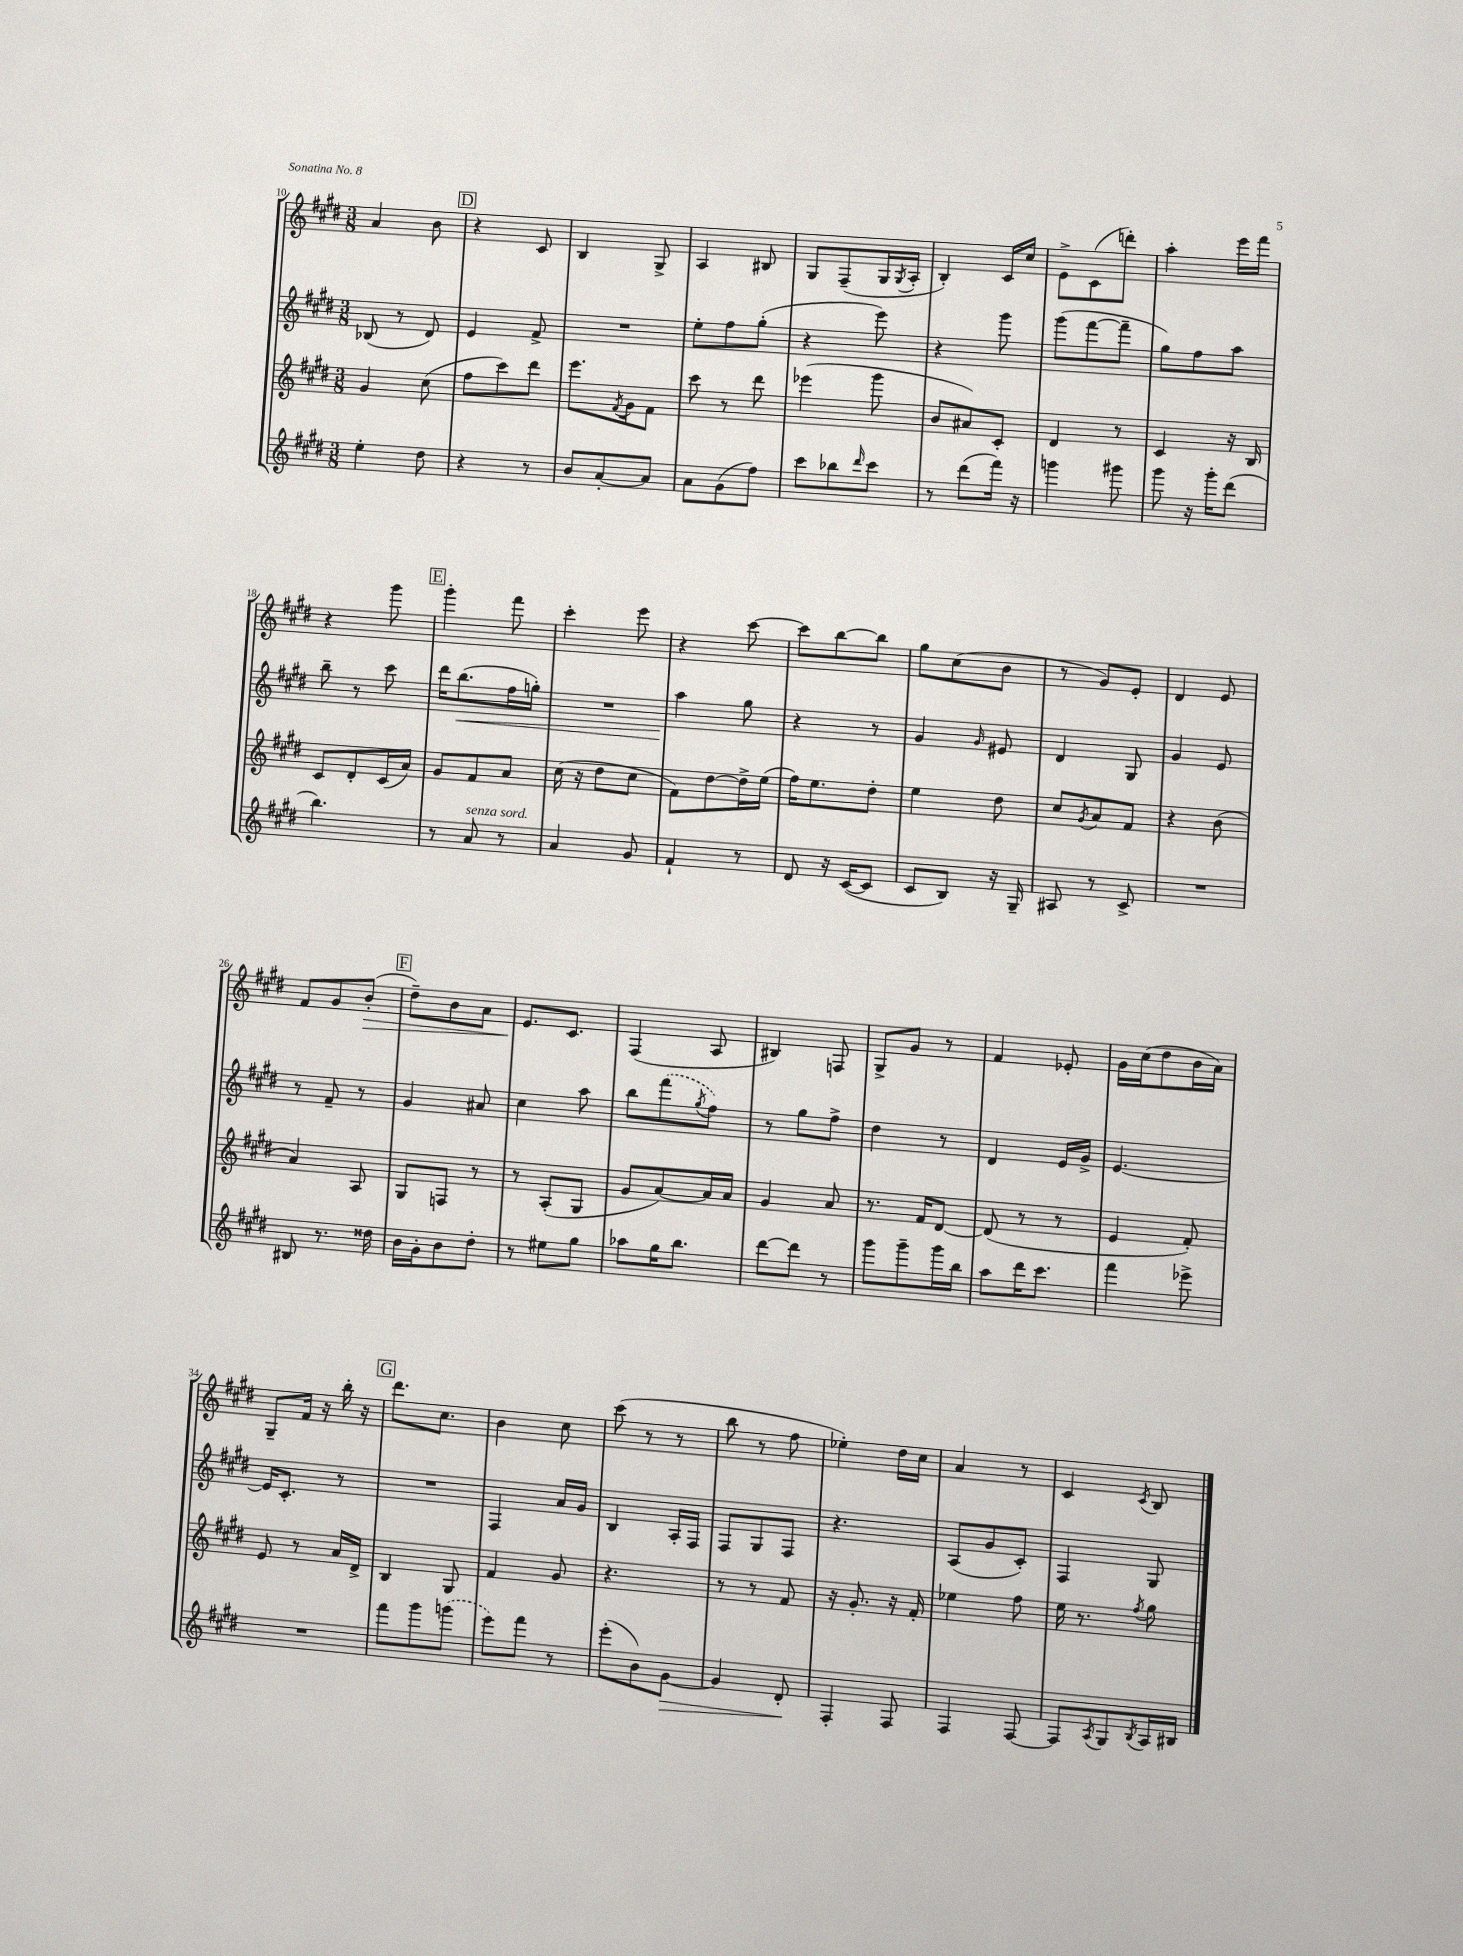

**kern	**dynam	**kern	**kern	**dynam	**kern	**dynam
*part4	*part4	*part3	*part2	*part2	*part1	*part1
*staff4	*staff4	*staff3	*staff2	*staff2	*staff1	*staff1
*clefG2	*	*clefG2	*clefG2	*	*clefG2	*
*k[f#c#g#d#]	*	*k[f#c#g#d#]	*k[f#c#g#d#]	*	*k[f#c#g#d#]	*
*M3/8	*	*M3/8	*M3/8	*	*M3/8	*
=10	=10	=10	=10	=10	=10	=10
4ee'\	.	4g#/	(8B-X/	.	4a/	.
.	.	.	8r	.	.	.
8dd#\	.	(8cc#\	8d#/)	.	8b\	.
!!LO:REH:place=s1:t=D
=11	=11	=11	=11	=11	=11	=11
4r	.	8ff#\L	4e/	.	4r	.
.	.	8ccc#\)	.	.	.	.
8r	.	8ddd#\J	8f#^/	.	8c#/	.
=12	=12	=12	=12	=12	=12	=12
8b/L	.	8.eee\L	4.r	.	4B/	.
[8a'/	.	.	.	.	.	.
.	.	8qf#/	.	.	.	.
.	.	16g#\k	.	.	.	.
8a/J]	.	8f#\J	.	.	8G#^/	.
=13	=13	=13	=13	=13	=13	=13
8a\L	.	8ccc#\	8ee'\L	.	4A/	.
(8g#\	.	8r	8ff#\	.	.	.
8ff#\J)	.	8ddd#\	(8gg#'\J	.	8B#X/	.
=14	=14	=14	=14	=14	=14	=14
8ccc#\L	.	(4eee-X\	4r	.	8G#/L	.
8bb-X\	.	.	.	.	(8F#~/	.
16qqddd#/	.	.	.	.	.	.
8ccc#\J	.	8ggg#\	8eee\)	.	16G#/L	.
.	.	.	.	.	8qG#/	.
.	.	.	.	.	16A'/JJ	.
=15	=15	=15	=15	=15	=15	=15
8r	.	8b/L	4r	.	4B'/)	.
(8ddd#\L	.	8a#X/)	.	.	.	.
16fff#\Jk)	.	8c#'/J	8ggg#\	.	16c#/LL	.
16r	.	.	.	.	16cc#/JJ	.
=16	=16	=16	=16	=16	=16	=16
4gggn\	.	4d#/	(8ggg#\L	.	8e^\L	.
.	.	.	[8fff#\	.	(8c#\	.
8ggg#X\	.	8r	8fff#~\J]	.	8dddn'\J)	.
=17	=17	=17	=17	=17	=17	=17
8ggg#\	.	4c#/	8gg#\L)	.	4aa'\	.
16r	.	.	8ff#\	.	.	.
16ggg#'\KL	.	.	.	.	.	.
(8ddd#\J	.	16r	8aa\J	.	16eee\LL	.
.	.	16B/	.	.	16fff#\JJ	.
!!LO:LB:g=z
=18	=18	=18	=18	=18	=18	=18
4.bb\)	.	8c#/L	8bb~\	.	4r	.
.	.	8d#'/	8r	.	.	.
.	.	(16c#/L	8ccc#\	.	8ggg#\	.
.	.	16a/JJ)	.	.	.	.
!!LO:REH:place=s1:t=E
=19	=19	=19	=19	=19	=19	=19
8r	.	8g#/L	16ddd#\KL	.	4ggg#'\	.
!	!	!	!	!LO:HP:b	!	!
.	.	.	(8.bb\	<	.	.
!LO:TX:a:i:t=senza sord.	!	!	!	!	!	!
8a/	.	8f#/	.	.	.	.
8r	.	8a/J	16ff#\L	.	8fff#\	.
.	.	.	16ggn'\JJ)	.	.	.
=20	=20	=20	=20	=20	=20	=20
4a/	.	(16cc#\	4.r	.	4ccc#'\	.
.	.	16r	.	.	.	.
.	.	8dd#\L	.	.	.	.
8g#/	.	8cc#\J	.	.	8eee\	.
=21	=21	=21	=21	=21	=21	=21
4f#`/	.	8f#\L)	4aa\	.	4r	.
.	.	[8dd#\	.	.	.	.
8r	.	16dd#^\L]	8gg#\	[	[8ccc#\	.
.	.	(16ee\JJ	.	.	.	.
=22	=22	=22	=22	=22	=22	=22
8d#/	.	16ff#\KL)	4r	.	8ccc#\L]	.
.	.	8.ee\	.	.	.	.
16r	.	.	.	.	[8bb\	.
([16c#/KL	.	.	.	.	.	.
8c#/J]	.	8dd#'\J	8r	.	8bb\J]	.
=23	=23	=23	=23	=23	=23	=23
8c#/L	.	4ee\	4g#/	.	8gg#\L	.
8B/J)	.	.	.	.	(8cc#\	.
.	.	.	16qqg#/	.	.	.
16r	.	8dd#\	8e#X/	.	8b\J	.
16G#~/	.	.	.	.	.	.
=24	=24	=24	=24	=24	=24	=24
8A#X/	.	8cc#/L	4d#/	.	8r	.
.	.	8qg#/	.	.	.	.
8r	.	8a/	.	.	8g#/L)	.
8c#^/	.	8f#/J	8G#/	.	8e'/J	.
=25	=25	=25	=25	=25	=25	=25
4.r	.	4r	4g#/	.	4d#/	.
.	.	(8b\	8e/	.	8e/	.
!!LO:LB:g=z
=26	=26	=26	=26	=26	=26	=26
8B#X/	.	4a/)	8r	.	8f#/L	.
8.r	.	.	8f#~/	.	8g#/	.
!	!	!	!	!	!	!LO:HP:b
.	.	8A/	8r	.	(8b'/J	>
16dd##X\	.	.	.	.	.	.
!!LO:REH:place=s1:t=F
=27	=27	=27	=27	=27	=27	=27
16b\LL	.	8G#/L	4g#/	.	8dd#~\L)	.
16g#'\J	.	.	.	.	.	.
8b\	.	8Fn/J	.	.	8b\	.
8dd#'\J	.	8r	8a#X/	.	8a\J	.
=28	=28	=28	=28	=28	=28	=28
8r	.	8r	4cc#\	.	8.e/L	.
8ee#X\L	.	(8A'/L	.	.	.	.
.	.	.	.	.	8.c#/J	]
8gg#\J	.	8G#/J	8aa\	.	.	.
=29	=29	=29	=29	=29	=29	=29
8aa-X\L	.	8g#/L	8bb\L	.	(4F#/	.
16gg#\K	.	[8a/)	(8fff#\	.	.	.
8.bb\J	.	.	.	.	.	.
.	.	.	8qgg#/	.	.	.
.	.	16a/L]	8ff#\J)	.	8A/	.
.	.	16a/JJ	.	.	.	.
=30	=30	=30	=30	=30	=30	=30
[8ddd#\L	.	4g#/	8r	.	4B#X/)	.
8ddd#\J]	.	.	8gg#\L	.	.	.
8r	.	8a/	8ff#^\J	.	8Fn/	.
=31	=31	=31	=31	=31	=31	=31
8ggg#\L	.	8.r	4dd#\	.	8G#^/L	.
8ggg#~\	.	.	.	.	8g#/J	.
.	.	16f#/KL	.	.	.	.
16ggg#\L	.	[8d#/J	8r	.	8r	.
16bb\JJ	.	.	.	.	.	.
=32	=32	=32	=32	=32	=32	=32
8aa\L	.	(8d#/]	4d#/	.	4f#/	.
16ddd#\K	.	8r	.	.	.	.
8.ccc#\J	.	.	.	.	.	.
.	.	8r	16e/LL	.	8e-X'/	.
.	.	.	16g#^/JJ	.	.	.
=33	=33	=33	=33	=33	=33	=33
4fff#\	.	4e/	[4.e/	.	16g#\LL	.
.	.	.	.	.	(16cc#\J	.
.	.	.	.	.	8dd#\	.
8eee-X^\	.	8f#'/)	.	.	16b\L	.
.	.	.	.	.	16a\JJ)	.
!!LO:LB:g=z
=34	=34	=34	=34	=34	=34	=34
4.r	.	8e/	16e/KL]	.	8G#~/L	.
.	.	.	8.c#'/J	.	.	.
.	.	8r	.	.	16f#/Jk	.
.	.	.	.	.	16r	.
.	.	16a/LL	8r	.	16bb'\	.
.	.	16d#^/JJ	.	.	16r	.
!!LO:REH:place=s1:t=G
=35	=35	=35	=35	=35	=35	=35
8fff#\L	.	4B/	4.r	.	8.ddd#\L	.
8ggg#\	.	.	.	.	.	.
.	.	.	.	.	8.cc#\J	.
(8gggn\J	.	8G#/	.	.	.	.
=36	=36	=36	=36	=36	=36	=36
8eee\L)	.	4f#/	4F#/	.	4b\	.
8fff#\J	.	.	.	.	.	.
8r	.	8g#/	16a/LL	.	8cc#\	.
.	.	.	16g#/JJ	.	.	.
=37	=37	=37	=37	=37	=37	=37
(8eee'\L	.	4.r	4B/	.	(8ccc#\	.
8b\)	.	.	.	.	8r	.
!	!LO:HP:b	!	!	!	!	!
[8g#\J	>	.	16A'/LL	.	8r	.
.	.	.	16F#/JJ	.	.	.
=38	=38	=38	=38	=38	=38	=38
4g#/]	.	8r	8F#/L	.	8bb\	.
.	.	8r	8G#/	.	8r	.
8d#'/	.	8f#/	8F#/J	.	8ff#\	.
.	]	.	.	.	.	.
=39	=39	=39	=39	=39	=39	=39
4F#'/	.	16r	4.r	.	4ee-X'\)	.
.	.	8.g#'/	.	.	.	.
8F#/	.	16r	.	.	16dd#\LL	.
.	.	16f#'/	.	.	16cc#\JJ	.
=40	=40	=40	=40	=40	=40	=40
4F#/	.	4ee-X\	(8A/L	.	4a/	.
.	.	.	8g#/	.	.	.
[8F#/	.	8ff#\	8c#'/J)	.	8r	.
=41	=41	=41	=41	=41	=41	=41
8F#/L]	.	16ee\	4F#/	.	4c#/	.
.	.	8.r	.	.	.	.
8qA/	.	.	.	.	.	.
8G#/	.	.	.	.	.	.
8qB/	.	8qff#/	.	.	8qc#/	.
16A/L	.	8gg#\	8G#/	.	8B/	.
16B#X/JJ	.	.	.	.	.	.
==	==	==	==	==	==	==
*-	*-	*-	*-	*-	*-	*-
